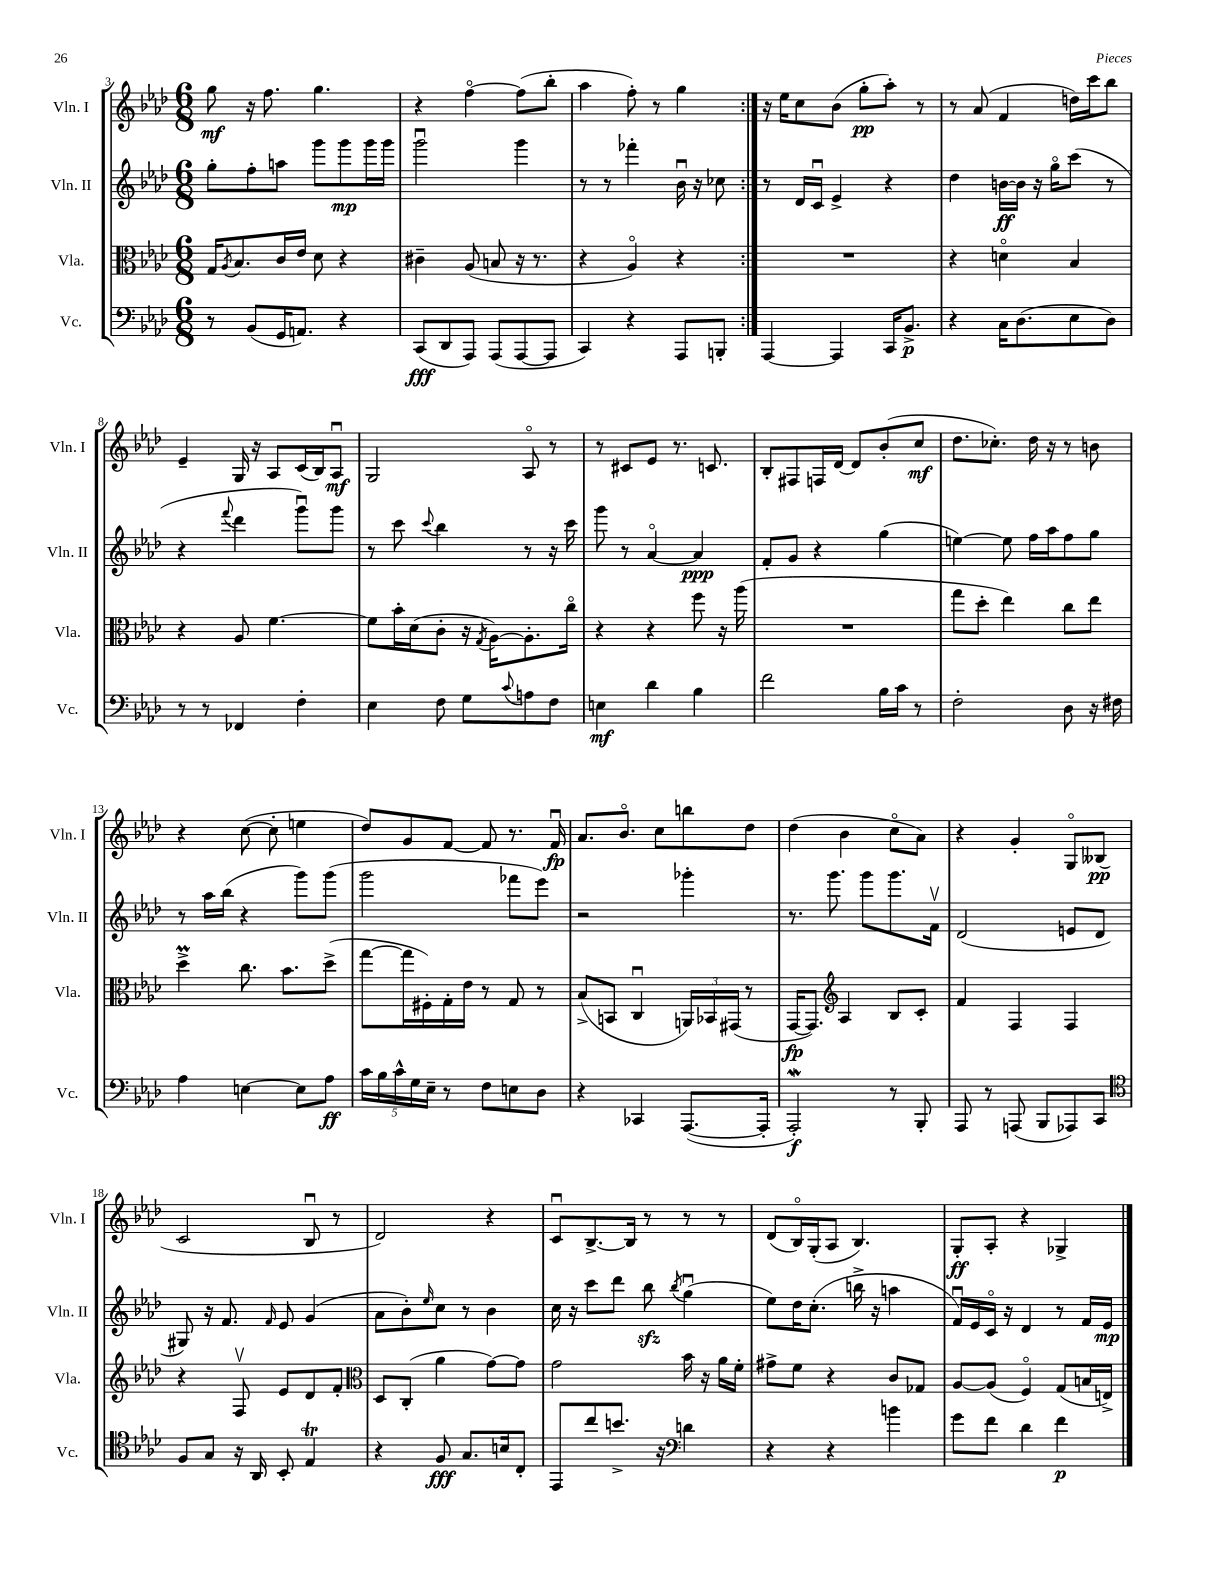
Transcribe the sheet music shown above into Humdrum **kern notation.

**kern	**kern	**kern	**kern
*staff4	*staff3	*staff2	*staff1
*clefF4	*clefC3	*clefG2	*clefG2
*k[b-e-a-d-]	*k[b-e-a-d-]	*k[b-e-a-d-]	*k[b-e-a-d-]
*M6/8	*M6/8	*M6/8	*M6/8
8r	16G	8gg'	8gg
.	8qA-	.	.
.	8.B-	.	.
(8BB-	.	8ff'	16r
.	.	.	8.ff
16GG	16c	8aa	.
8.AA)	16e-	.	.
.	8d-	8ggg	4.gg
4r	4r	8ggg	.
.	.	16ggg	.
.	.	16ggg	.
=	=	=	=
(8CC	4c#~	2gggu	4r
8DD-	.	.	.
8AAA-)	(8A-	.	[4ffo
(8AAA-	8B	.	.
[8AAA-	16r	4ggg	(8ff]
.	8.r	.	.
8AAA-]	.	.	8bb-'
=	=	=	=
4CC)	4r	8r	4aa-
.	.	8r	.
4r	4A-o)	4fff-'	8ff')
.	.	.	8r
8AAA-	4r	16b-u	4gg
.	.	16r	.
8BBB'	.	8cc-	.
=:|!	=:|!	=:|!	=:|!
[4AAA-	2.r	8r	16r
.	.	.	16ee-
.	.	16d-	8cc
.	.	16cu	.
4AAA-]	.	4e-^	(8b-
.	.	.	8gg'
16CC	.	4r	8aa-')
8.BB-^	.	.	.
.	.	.	8r
=	=	=	=
4r	4r	4dd-	8r
.	.	.	(8a-
16C	4do	[16b	4f
(8.D-	.	16b]	.
.	.	16r	.
.	.	16ggo	.
8E-	4B-	(8ccc	16dd)
.	.	.	16ccc
8D-)	.	8r	8bb-
=	=	=	=
8r	4r	4r	4e-~
8r	.	.	.
.	.	8qqfff	.
4FF-	8A-	4ddd-	16G
.	.	.	16r
.	[4.f	.	8A-
4F'	.	8gggu)	(16c
.	.	.	16B-)
.	.	8ggg	8A-u
=	=	=	=
4E-	8f]	8r	2G
.	16b-'	8ccc	.
.	(16d-	.	.
.	.	8qqccc	.
8F	8c'	4bb-	.
8G	16r	.	.
.	8qG	.	.
.	[16A-)	.	.
8qqc	.	.	.
8A	8.A-']	8r	8A-o
8F	.	16r	8r
.	16cco	16ccc	.
=	=	=	=
4E	4r	8ggg	8r
.	.	8r	8c#
4d-	4r	[4a-o	8e-
.	.	.	8.r
4B-	8ff	4a-]	.
.	.	.	8.c
.	16r	.	.
.	(16aa-	.	.
=	=	=	=
2f	2.r	8f'	8B-'
.	.	8g	8F#
.	.	4r	16F
.	.	.	[16d-
.	.	.	8d-]
16B-	.	(4gg	(8b-'
16c	.	.	.
8r	.	.	8cc
=	=	=	=
2F'	8gg	[4ee)	8.dd-
.	8dd-'	.	.
.	.	.	8.cc-')
.	4ee-)	8ee]	.
.	.	16ff	16dd-
.	.	16aa-	16r
8D-	8cc	8ff	8r
16r	8ee-	8gg	8b
16F#	.	.	.
=	=	=	=
4A-	4dd-^	8r	4r
.	.	16aa-	.
.	.	(16bb-	.
[4E	8.cc	4r	([8cc
.	.	.	8cc']
.	8.b-	.	.
8E]	.	8ggg)	4ee
8A-	(8dd-^	(8ggg	.
=	=	=	=
20c	[8gg	2ggg	8dd-)
20B-	.	.	.
20c^^	.	.	.
.	16gg]	.	8g
20G	.	.	.
.	16F#')	.	.
20E-~	.	.	.
8r	16G'	.	[8f
.	16e-	.	.
8F	8r	.	8f]
8E	8G	8fff-	8.r
8D-	8r	8eee-)	.
.	.	.	16fu
=	=	=	=
4r	(8B-^	2r	8.a-
.	8BB	.	.
.	.	.	8.b-o
4CC-	4Cu	.	.
.	.	.	8cc
([8.AAA-	24AA)	4ggg-'	8bb
.	24BB-	.	.
.	(24GG#	.	.
.	8r	.	8dd-
16AAA-']	.	.	.
=	=	=	=
2AAA-')	[16GG	8.r	(4dd-
.	8.GG])	.	.
.	.	8.ggg	.
*	*clefG2	*	*
.	4A-	.	4b-
.	.	8ggg	.
8r	8B-	8.ggg	8cco
8BBB-'	8c'	.	8a-)
.	.	16fv	.
=	=	=	=
8AAA-	4f	(2d-	4r
8r	.	.	.
(8AAA	4F	.	4g'
8BBB-	.	.	.
8AAA-)	4F	8e	8Go
8CC	.	8d-	(8B--
=	=	=	=
*clefC4	*	*	*
8F	4r	8G#)	2c
8G	.	16r	.
.	.	8.f	.
16r	8Fv	.	.
16AA-	.	.	.
.	.	16qqf	.
8BB-'	8e-	8e-	.
4E-	8d-	(4g	8B-u
.	8f'	.	8r
=	=	=	=
*	*clefC3	*	*
4r	8D-	8a-	2d-)
.	(8C'	8b-')	.
.	.	16qqee-	.
8F	4a-	8cc	.
8.G	.	8r	.
.	[8g)	4b-	4r
16B	.	.	.
8C'	8g]	.	.
=	=	=	=
8EE-	2g	16cc	8cu
.	.	16r	.
8cc	.	8ccc	[8.B-^
8.b^	.	8ddd-	.
.	.	.	16B-]
.	.	8bb-	8r
16r	.	.	.
*clefF4	*	*	*
.	.	8qbb-	.
4d	16b-	(4ggu	8r
.	16r	.	.
.	16a-	.	8r
.	16f'	.	.
=	=	=	=
4r	8g#^	8ee-)	(8d-
.	8f	16dd-	16B-o)
.	.	(8.cc'	(16G'
4r	4r	.	8A-
.	.	16bb^	4.B-)
.	.	16r	.
4b	8c	4aa	.
.	8G-	.	.
=	=	=	=
8g	[8A-	16fu)	8G'
.	.	16e-	.
8f	(8A-]	16co	8A-'
.	.	16r	.
4d-	4Fo)	4d-	4r
4f	(8G	8r	4G-^
.	16B	16f	.
.	16E^)	16e-	.
==	==	==	==
*-	*-	*-	*-
